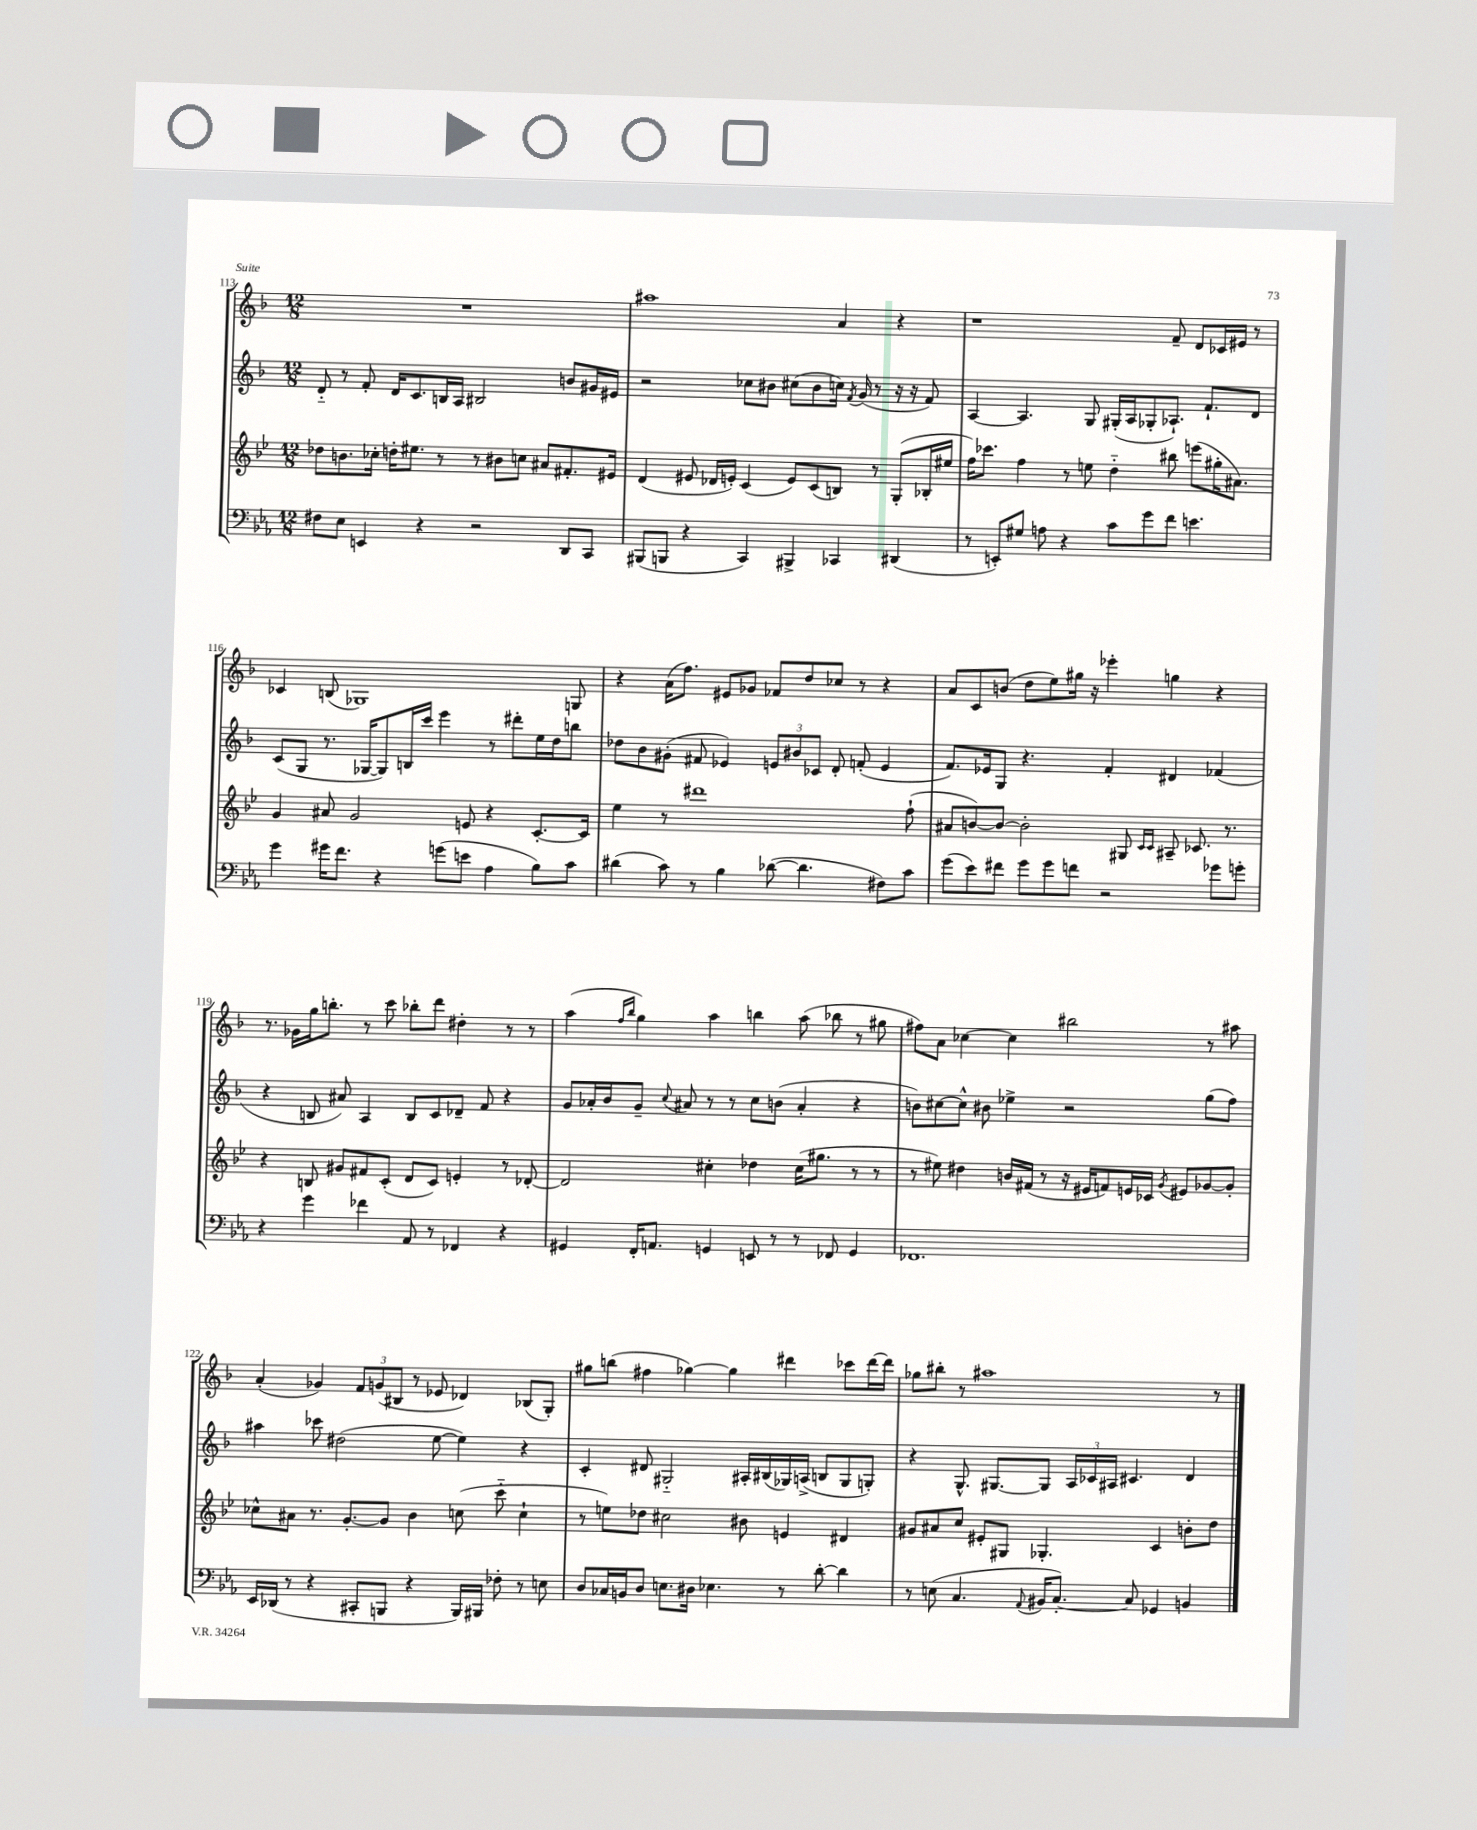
<<
\new StaffGroup <<
\new Staff = "s0" {
    \clef treble \key f \major \numericTimeSignature \time 12/8
    \autoBeamOff R1. |
    ais''1 a'4 r4 |
    r1 f'8-- d'8[ ces'16 eis'16] r8 |
    ces'4 b8( ges1) g8 |
    r4 a'16[( f''8.]) eis'8[ ges'8] fes'8[ d''8 ces''8] r8 r4 |
    a'8[ c'8 b'8]( d''8[ e''8) gis''16] r16 ees'''4-. g''4 r4 |
    r8. ges'16[ g''16 b''8.]-. r8 c'''8 bes''8[-. d'''8] dis''4-. r8 r8 |
    a''4( \grace { f''16[ bes''16] } g''4) a''4 b''4 a''8( bes''8 r8 gis''8 |
    fis''8[) a'8] ces''4~ ces''4 bis''2 r8 ais''8 |
    a'4-.( ges'4) \tuplet 3/2 { f'8[ g'8( bis8] } r8 ees'8 des'4) bes8[( g8]-.) |
    gis''8[ b''8]( fis''4 ges''4~) ges''4 dis'''4 ces'''8[ dis'''16~ dis'''16] |
    ges''8[ bis''8]-. r8 ais''1 r8 \bar "|." |
}
\new Staff = "s1" {
    \clef treble \key f \major \numericTimeSignature \time 12/8
    \autoBeamOff d'8-_ r8 f'8-. d'16[ c'8. b16 a16] bis2 b'8[ gis'16 eis'16] |
    r2 ces''8[ bis'8] cis''8[( bis'8 c''16]) \acciaccatura { f'8 } g'16( r8 r16 r16 f'8) |
    a4~ a4. g8 gis16[-.( a16 ges8-. aes8.]-!) f'8.[-! d'8] |
    c'8[( g8] r8. ges16[~ ges8) b16 c'''16] e'''4 r8 dis'''8[-. e''16 d''16 b''8] |
    des''8[ bes'8 gis'8]-.( fis'8 ees'4) \tuplet 3/2 { e'8[ bis'8 ces'8] } d'8-. f'8-.( e'4 |
    f'8.[) ees'16 g8] r4. f'4-. dis'4 fes'4( |
    r4 b8 ais'8) a4 b8[ c'8 des'8]-- f'8 r4 |
    g'8[ aes'16-. bes'16 g'8]-- \appoggiatura { c''8 } ais'8 r8 r8 c''8[ b'8]( ais'4-. r4 |
    b'8[) cis''8~ cis''8]-^ bis'8 ees''4-> r2 g''8[( f''8]) |
    ais''4 ces'''8 dis''2( e''8~ e''4) r4 |
    c'4-. dis'8 gis2-_ ais16[-. bis16( ges16) a16]->( b8[ ges8 g8]-.) |
    r4 g8.-^ gis8.[~ gis8] \tuplet 3/2 { a16[ ces'16 ais16] } cis'4. d'4 \bar "|." |
}
\new Staff = "s2" {
    \clef treble \key bes \major \numericTimeSignature \time 12/8
    \autoBeamOff des''8[ b'8. ces''16]-. d''16[-. eis''8.] r8 r8 bis'8[ c''8] ais'8[ fis'8.-. eis'16] |
    d'4( eis'8 des'16[ e'16]-.) c'4( e'8[) c'8( b8]) r8 g8[-.( bes16-. eis''16] |
    f''16[) ces'''8.] f''4 r8 e''8 d''4-_ bis''8 e'''8[( gis''16-. ais'8.]) |
    g'4 ais'8 g'2 e'8 r4 c'8.[~-. c'16] |
    ees''4 r8 dis'''1 f''8-!( |
    ais'8[ b'8~) b'8]~ b'2-. gis8 \grace { c'16[ c'16] } ais8-- ces'8. r8. |
    r4 b8 gis'8[ fis'8 c'8]-.( d'8[ c'8]) e'4-. r8 des'8~-. |
    des'2 cis''4-. des''4 cis''16[( gis''8.] r8 r8 |
    r8 eis''8) dis''4 b'16[ fis'16]( r8 r16 eis'16[ f'8) e'16 ces'16] \acciaccatura { g'8 } eis'8[ ges'8~ ges'8]-. |
    ces''8[-^ ais'8] r8. g'8.[~-. g'8] bes'4 c''8( c'''8-_ c''4-! |
    r8 e''8[) des''8] cis''2 bis'8 e'4 dis'4 |
    gis'8[ ais'8 c''8] eis'8[-. gis8] ges4.-. c'4 b'8[-. d''8] \bar "|." |
}
\new Staff = "s3" {
    \clef bass \key ees \major \numericTimeSignature \time 12/8
    \autoBeamOff fis8[ ees8] e,4 r4 r2 d,8[ c,8] |
    bis,,8[( b,,8] r4 c,4) bis,,4-> ces,4 dis,4( |
    r8 e,8[-.) gis8] a8 r4 c'8[ g'8 f'8] e'4. |
    g'4 gis'16[ f'8.] r4 g'8[( e'8] aes4 bes8[) c'8] |
    dis'4( c'8) r8 bes4 des'8~( des'4. fis8[) c'8] |
    g'8[( ees'8) fis'8] g'8[ g'8 f'8] r2 ges'8[ g'8]-. |
    r4 g'4 fes'4 aes,8 r8 fes,4 r4 |
    gis,4 f,16[-. a,8.] g,4 e,8 r8 r8 fes,8 g,4 |
    fes,1. |
    ees,16[ des,16]( r8 r4 cis,8[-. b,,8] r4 b,,16[) bis,,16] fes8-. r8 e8 |
    d8[ ces16 b,16 d8] e8.[ dis16] ees4. r8 d'8~-. d'4 |
    r8 e8( c4. \appoggiatura { aes,8 } bis,16[ c8.]~-.) c8 ges,4 b,4 \bar "|." |
}
>>
>>
\layout { \context { \Score currentBarNumber = #113 } }
